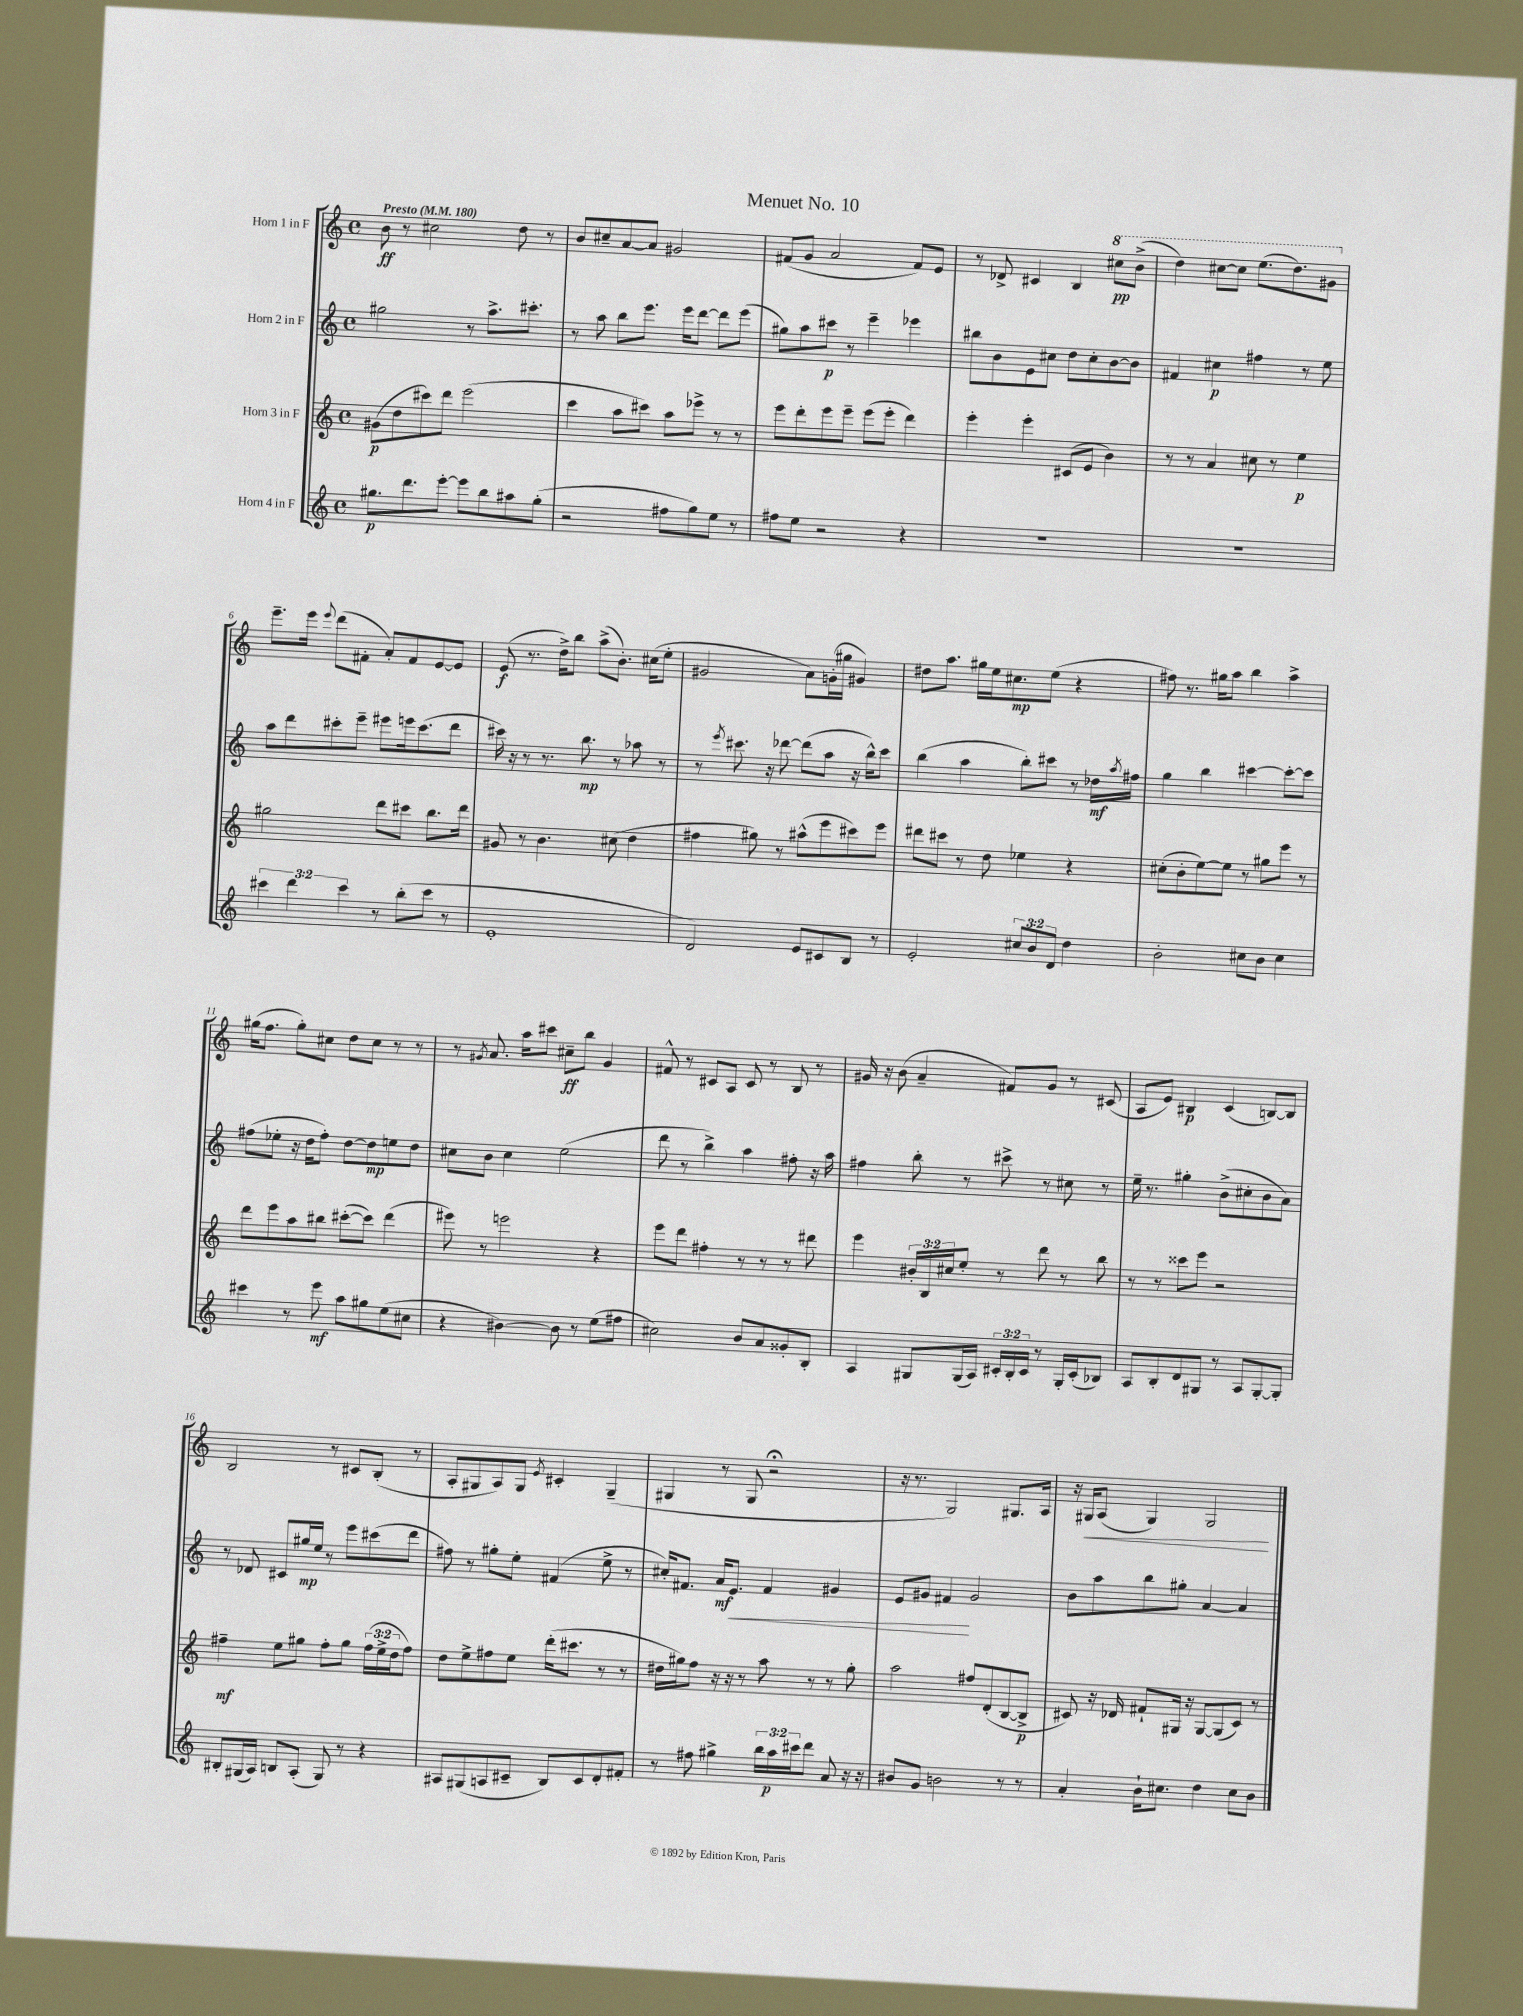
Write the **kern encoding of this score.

**kern	**kern	**kern	**kern
*staff4	*staff3	*staff2	*staff1
*clefG2	*clefG2	*clefG2	*clefG2
*k[]	*k[]	*k[]	*k[]
*M4/4	*M4/4	*M4/4	*M4/4
*met(c)	*met(c)	*met(c)	*met(c)
*MM180	*MM180	*MM180	*MM180
8.gg#	(8g#	2gg#	8b
.	8dd	.	8r
8.ddd	.	.	.
.	8ccc#)	.	2cc#
[8eee'	8ddd	.	.
8eee]	(2eee	8r	.
8bb	.	8.aa^	.
8aa#	.	.	8dd
.	.	8.ccc#'	.
(8gg#'	.	.	8r
=	=	=	=
2r	4ccc	8r	8b
.	.	8aa	8cc#~
.	8aa	8bb	[8a
.	8ccc#)	8.eee	8a]
8ff#	8aa	.	2g#
.	.	16eee	.
8gg)	8eee-^	[8ddd	.
8ee	8r	8ddd]	.
8r	8r	(8eee	.
=	=	=	=
8ff#	8eee	8gg#)	(8f#
8ee	8ddd'	8aa	8g
2r	8eee	8ccc#	2a
.	8eee~	8r	.
.	(8eee	4eee~	.
.	8eee'	.	.
4r	4ddd)	4eee-	8f#)
.	.	.	8e
=	=	=	=
1r	4eee'	8bb#	8r
.	.	8b	8d-^
.	4eee'	8e	4c#
.	.	8cc#	.
.	(8c#	8dd	4B
.	8e	8cc#'	.
.	4b)	[8b	8ccc#
.	.	8b]	(8bb^
=	=	=	=
1r	8r	4f#	4ddd)
.	8r	.	.
.	4a	4cc#	[8ccc#
.	.	.	8ccc#]
.	8cc#	4ff#	(8.eee
.	8r	.	.
.	.	.	8.ddd)
.	4ee	8r	.
.	.	8ee	8gg#
=	=	=	=
6ccc#	2gg#	8aa	8.eee~
.	.	8ddd	.
6ddd	.	.	.
.	.	.	16eee
.	.	.	8qqeee
.	.	8ccc#'	(8ddd
6ccc#	.	.	.
.	.	8eee~	8f#'
8r	8ddd	8eee#	8a')
(8bb'	8ccc#	16eee	8f#
.	.	(8.ccc#	.
8ccc#	8.bb	.	[8e
8r	.	8ddd	8e]
.	16ddd	.	.
=	=	=	=
1e'	8g#	16ccc#)	(8e
.	.	16r	.
.	8r	8r	8.r
.	4.b	8.r	.
.	.	.	16dd^)
.	.	.	8bb
.	.	8.bb	.
.	.	.	(8aa^
.	(8cc#	8r	8.b')
.	4dd	8aa-	.
.	.	.	(16cc#
.	.	8r	8ee'
=	=	=	=
2d)	4ff#	8r	2g#
.	.	8qeee	.
.	.	8.ccc#	.
.	8gg#)	.	.
.	.	16r	.
.	8r	[8ddd-	.
8e	(8aa#^^	(8ddd-]	8a)
8c#	8eee	8aa	(16g'
.	.	.	16gg#
8B	8ccc#)	16r	4g#)
.	.	16bb^^)	.
8r	8eee	8ccc#	.
=	=	=	=
2e'	8ddd#	(4bb	8dd#
.	8ccc#	.	8.aa
.	8r	4aa	.
.	.	.	16gg#
.	8dd	.	16ee
.	.	.	8.cc#
12cc#	4ee-	8bb')	.
12b	.	.	.
.	.	8ccc#	(8ee
12d	.	.	.
4dd	4r	8r	4r
.	.	16dd-	.
.	.	8qaa	.
.	.	16ff#	.
=	=	=	=
2b'	(8cc#'	4gg	8ff#)
.	8b'	.	8.r
.	[8ee)	4bb	.
.	.	.	16gg#
.	8ee]	.	8aa
8cc#	8r	[4ccc#	4bb
8b	8gg#	.	.
4cc#	8eee	8ccc#'_	4aa^
.	8r	8ccc#]	.
=	=	=	=
4ccc#	8ddd	(8ff#	(16gg#
.	.	.	8.ff
.	8eee	8ee-'	.
8r	8aa	16r	8gg#')
.	.	16dd	.
8eee	8bb#	8ff#')	8cc#
8aa	([8ccc#'	[8dd	8dd
8gg#	8ccc#])	8dd]	8cc#
(8ee	(4ddd	8ee	8r
8cc#	.	8dd	8r
=	=	=	=
4r	8eee#)	8cc#	8r
.	.	.	8qg#
.	8r	8b	8.a
[4b#)	2eee	4cc#	.
.	.	.	16aa
.	.	.	8ccc#
8b#]	.	(2ee	8cc#~
8r	.	.	8bb
(8ee	4r	.	4g#
8ff#	.	.	.
=	=	=	=
2cc#)	8eee	8ddd	8f#^^
.	8ddd	8r	8r
.	4ff#'	4bb^)	8c#
.	.	.	8A
8b	8r	4aa	8c#
8a	8r	.	8r
8g##'	8r	8ff#'	8B
8B'	8ddd#	16r	8r
.	.	16aa	.
=	=	=	=
4A	4eee	4ff#	16g#
.	.	.	16r
.	.	.	(8b
8G#	24b#'	8bb'	4a~
.	24B	.	.
.	24cc#	.	.
(16G#	8ee'	8r	.
16A)	.	.	.
24c#'	8r	8ccc#^	8f#)
24B'	.	.	.
24c#	.	.	.
8r	8ddd	8r	8g#
16G#'	8r	8cc#	8r
(16c#'	.	.	.
8B-)	8bb	8r	(8c#
=	=	=	=
8A	8r	16ee~	8A
.	.	8.r	.
8B'	8r	.	8e)
8d	8ccc##	4gg#'	4B#
8G#	8eee	.	.
8r	2r	(8b^	(4c
8A	.	8cc#'	.
[8G#'	.	8b	[8B)
8G#']	.	8a)	8B]
=	=	=	=
8B#'	4ff#~	8r	2B
(16G#	.	8d-	.
16A)	.	.	.
8B	8ee	8c#	.
(8A'	8gg#	16gg#	.
.	.	16ee	.
8G#)	8ff#'	8r	8r
8r	8gg#	8eee	8c#
4r	(24ff#	(8ccc#	(8B'
.	24ee^	.	.
.	24dd	.	.
.	8ff#)	8ddd	8r
=	=	=	=
8A#	8dd	8ff#)	8A'
(8G#	8ee^	8r	8G#
8A	8ff#	8gg#'	8A)
8c#~	8ee	8ee'	8G#
.	.	.	8qe
8B)	(16ddd'	(4f#	4c#'
.	8.ccc#	.	.
8c#	.	.	.
8d'	8r	8ee^	(4G#~
8f#'	8r	8r	.
=	=	=	=
8r	16dd#	16cc#')	4G#
.	16gg#)	8.f#	.
8ff#	8ff	.	.
4gg#^	16r	16a	8r
.	16r	8.e	.
.	8r	.	8G#
24bb	8aa	4f#	2r;
24aa	.	.	.
24ccc#	.	.	.
8ddd	8r	.	.
8a	8r	4g#	.
16r	8gg#'	.	.
16r	.	.	.
=	=	=	=
8b#	2aa	8e	16r
.	.	.	8.r
8g	.	8g#	.
2b	.	4f#	2G)
.	8ff#	2g#	.
.	(8d'	.	.
8r	[8B	.	8.G#
8r	8B^]	.	.
.	.	.	16A
=	=	=	=
4a'	8c#)	8b	16r
.	.	.	16G#
.	16r	8aa	(8A
.	16d-	.	.
16b`	8f#`	8bb	4G#)
8.cc#	.	.	.
.	16G#	8gg#'	.
.	16r	.	.
4dd	[8G#	[4a	2G#
.	(8G#]	.	.
8cc#	8c#)	4a]	.
8b	8r	.	.
==	==	==	==
*-	*-	*-	*-
